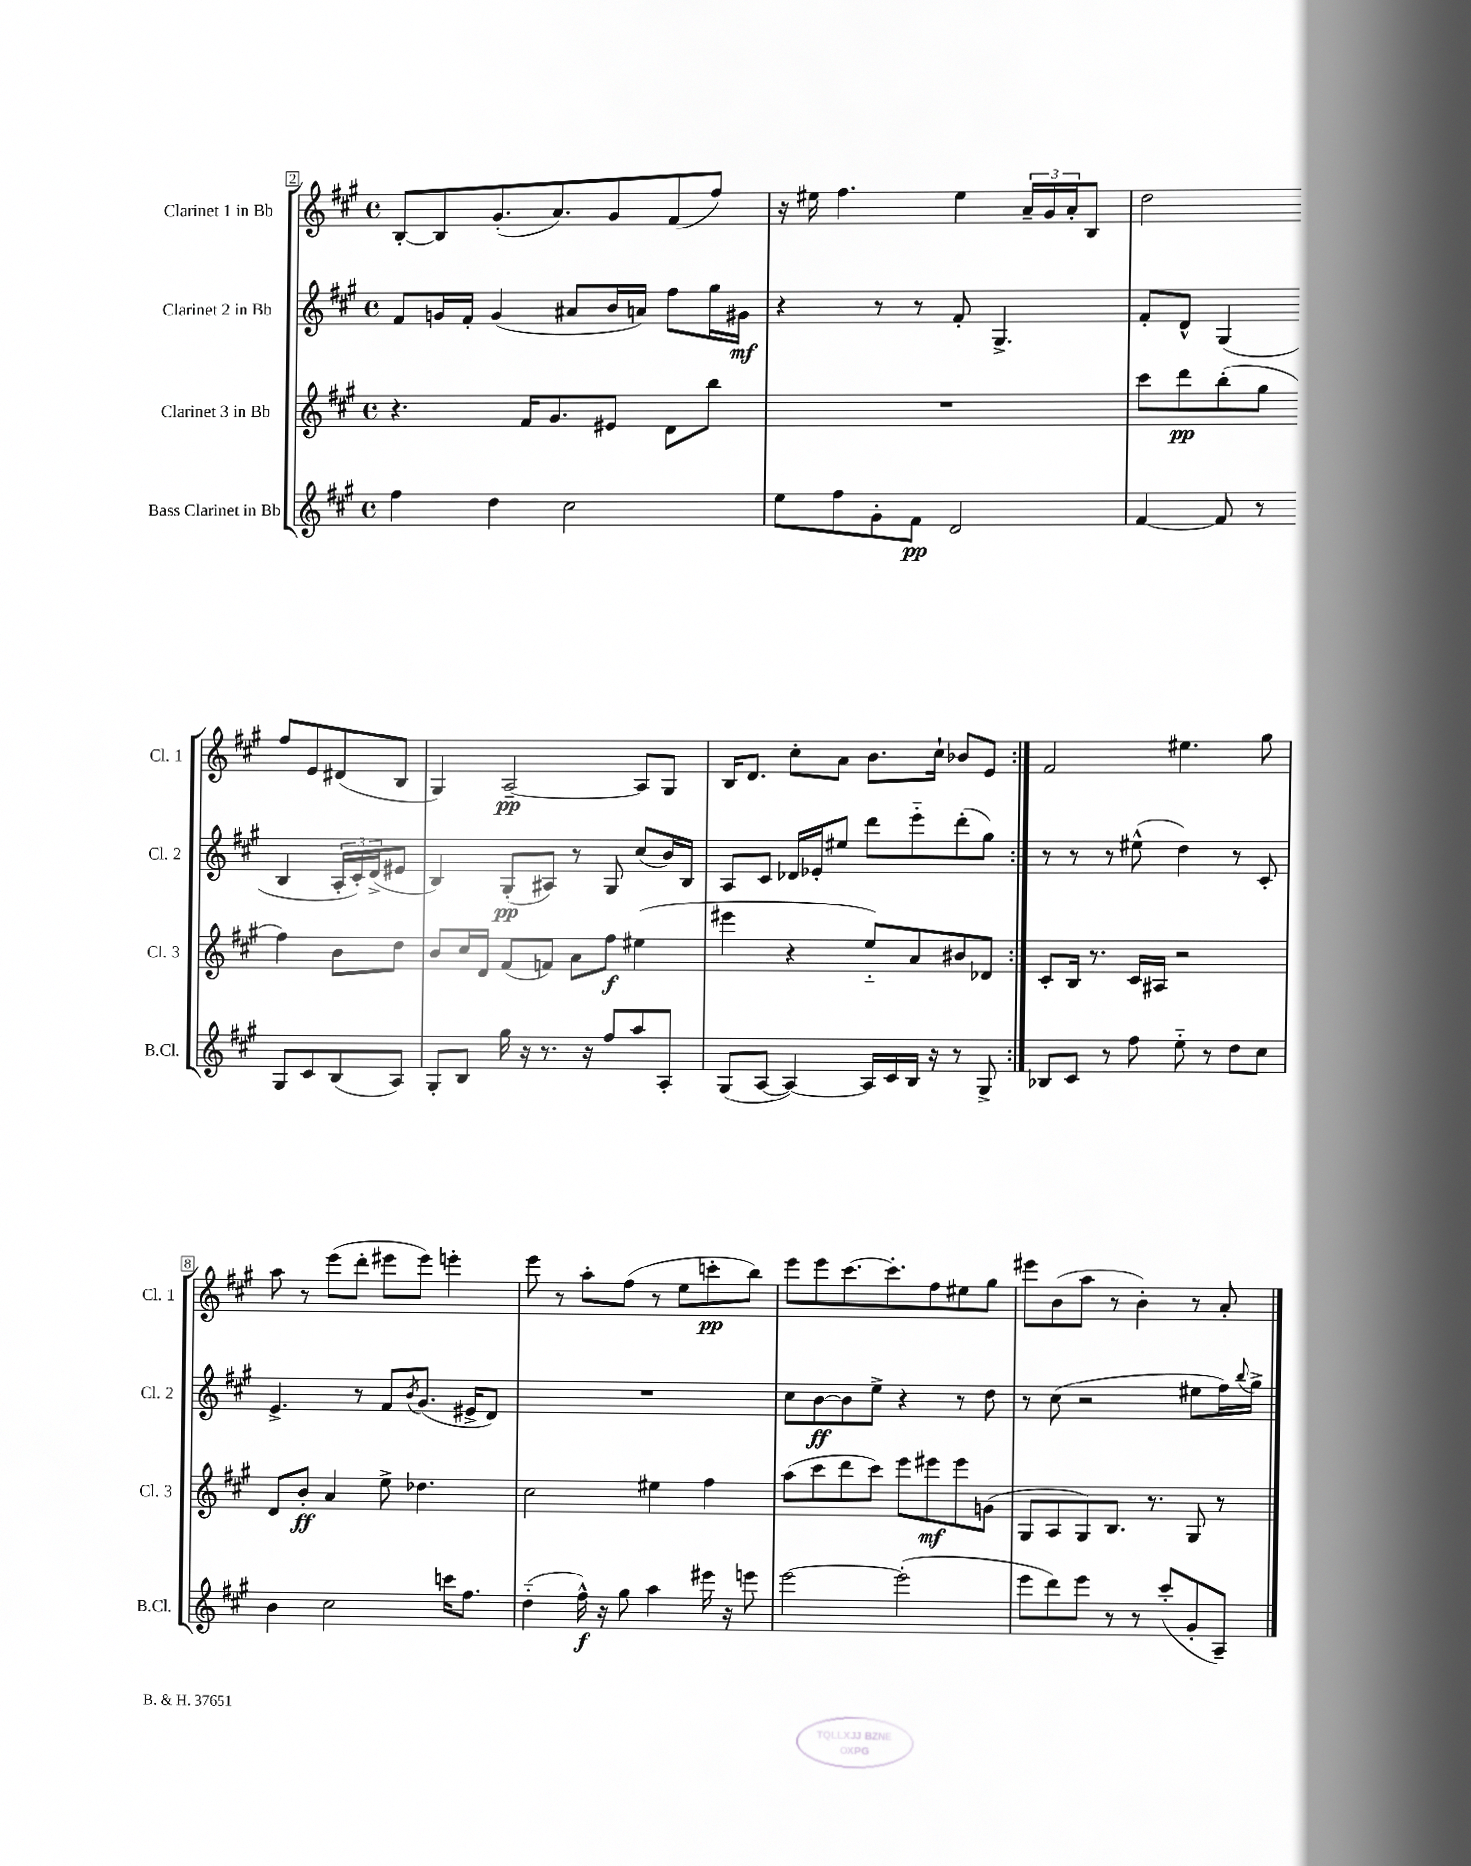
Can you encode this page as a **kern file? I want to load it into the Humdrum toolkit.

**kern	**dynam	**kern	**dynam	**kern	**dynam	**kern	**dynam
*part4	*part4	*part3	*part3	*part2	*part2	*part1	*part1
*staff4	*staff4	*staff3	*staff3	*staff2	*staff2	*staff1	*staff1
*I"Bass Clarinet in Bb	*	*I"Clarinet 3 in Bb	*	*I"Clarinet 2 in Bb	*	*I"Clarinet 1 in Bb	*
*I'B.Cl.	*	*I'Cl. 3	*	*I'Cl. 2	*	*I'Cl. 1	*
*clefG2	*	*clefG2	*	*clefG2	*	*clefG2	*
*k[f#c#g#]	*	*k[f#c#g#]	*	*k[f#c#g#]	*	*k[f#c#g#]	*
*M4/4	*	*M4/4	*	*M4/4	*	*M4/4	*
*met(c)	*	*met(c)	*	*met(c)	*	*met(c)	*
=2	=2	=2	=2	=2	=2	=2	=2
4ff#\	.	4.r	.	8f#/L	.	[8B'/L	.
.	.	.	.	16gn/L	.	8B/]	.
.	.	.	.	16f#'/JJ	.	.	.
4dd\	.	.	.	(4g/	.	(8.g#'/	.
.	.	16f#/KL	.	.	.	.	.
.	.	8.g#/	.	.	.	8.a/)	.
2cc#\	.	.	.	8a#X/L	.	.	.
.	.	8e#X/J	.	16b/L	.	8g#/	.
.	.	.	.	16an/JJ)	.	.	.
.	.	8d\L	.	8ff#\L	.	(8f#/	.
.	.	8bb\J	.	16gg#\L	.	8ff#/J)	.
.	.	.	.	16g#X\JJ	mf	.	.
=3	=3	=3	=3	=3	=3	=3	=3
8ee\L	.	1r	.	4r	.	16r	.
.	.	.	.	.	.	16ee#X\	.
8ff#\	.	.	.	.	.	4.ff#\	.
8g#'\	.	.	.	8r	.	.	.
8f#\J	pp	.	.	8r	.	.	.
2d/	.	.	.	8f#'/	.	4ee#\	.
.	.	.	.	4.G#^/	.	.	.
.	.	.	.	.	.	24a~/LL	.
.	.	.	.	.	.	24g#/	.
.	.	.	.	.	.	24a'/J	.
.	.	.	.	.	.	8B/J	.
=4	=4	=4	=4	=4	=4	=4	=4
[4f#/	.	8ccc#\L	.	8f#'/L	.	2dd\	.
.	.	8ddd\	pp	8d^^/J	.	.	.
8f#/]	.	(8bb'\	.	(4G#/	.	.	.
8r	.	8gg#\J	.	.	.	.	.
8G#/L	.	4ff#\)	.	4B/	.	8ff#/L	.
8c#/	.	.	.	.	.	8e/	.
(8B/	.	8b\L	.	24A'/LL	.	(8d#X/	.
.	.	.	.	24c#'/)	.	.	.
.	.	.	.	(24d^/J	.	.	.
8A/J)	.	8dd\J	.	8e#X/J	.	8B/J	.
!!LO:LB:g=z
=5	=5	=5	=5	=5	=5	=5	=5
8G#'/L	.	8b/L	.	4B/)	.	4G#/)	.
8B/J	.	16cc#/L	.	.	.	.	.
.	.	16d/JJ	.	.	.	.	.
16gg#\	.	(8f#/L	.	(8G#'/L	pp	[2A~/	pp
16r	.	.	.	.	.	.	.
8.r	.	8fn/J)	.	8A#X/J)	.	.	.
.	.	8a\L	.	8r	.	.	.
16r	.	.	.	.	.	.	.
8ff#/L	.	8ff#\J	f	8G#/	.	.	.
8aa/	.	(4ee#X\	.	(8cc#/L	.	8A/L]	.
8A'/J	.	.	.	16b/L)	.	8G#/J	.
.	.	.	.	16B/JJ	.	.	.
=6	=6	=6	=6	=6	=6	=6	=6
(8G#/L	.	4eee#X\	.	8A/L	.	16B/KL	.
.	.	.	.	.	.	8.d/J	.
[8A/J	.	.	.	8c#/J	.	.	.
4A/_)	.	4r	.	16d-X/LL	.	8cc#'\L	.
.	.	.	.	16e-X'/J	.	.	.
.	.	.	.	8ee#X/J	.	8a\J	.
16A/LL]	.	8ee/L)	.	8ddd\L	.	8.b\L	.
16c#/	.	.	.	.	.	.	.
16B/JJ	.	8a/	.	8eee\	.	.	.
16r	.	.	.	.	.	16cc#`\Jk	.
8r	.	8b#X/	.	(8ddd'\	.	8b-X/L	.
8G#^/	.	8d-X/J	.	8gg#\J)	.	8e/J	.
=7:|!	=7:|!	=7:|!	=7:|!	=7:|!	=7:|!	=7:|!	=7:|!
8B-X/L	.	8c#'/L	.	8r	.	2f#/	.
8c#/J	.	16B/Jk	.	8r	.	.	.
.	.	8.r	.	.	.	.	.
8r	.	.	.	8r	.	.	.
8ff#\	.	16c#/LL	.	(8ee#X^^\	.	.	.
.	.	16A#X/JJ	.	.	.	.	.
8ee\	.	2r	.	4dd\)	.	4.ee#X\	.
8r	.	.	.	.	.	.	.
8dd\L	.	.	.	8r	.	.	.
8cc#\J	.	.	.	8c#'/	.	8gg#\	.
!!LO:LB:g=z
=8	=8	=8	=8	=8	=8	=8	=8
4b\	.	8d/L	.	4.e^/	.	8aa\	.
.	.	8b'/J	ff	.	.	8r	.
2cc#\	.	4a/	.	.	.	(8eee\L	.
.	.	.	.	8r	.	8ddd'\J	.
.	.	8ee^\	.	8f#/L	.	8eee#X\L	.
.	.	.	.	8qb/	.	.	.
.	.	4.dd-X\	.	(8.g#/J	.	8eee#\J)	.
16cccn\KL	.	.	.	.	.	4eeen'\	.
8.ff#\J	.	.	.	16e#X^/KL	.	.	.
.	.	.	.	8d/J)	.	.	.
=9	=9	=9	=9	=9	=9	=9	=9
(4dd\	.	2cc#\	.	1r	.	8eee\	.
.	.	.	.	.	.	8r	.
16ff#^^\)	f	.	.	.	.	8aa'\L	.
16r	.	.	.	.	.	.	.
8gg#\	.	.	.	.	.	(8ff#\J	.
4aa\	.	4ee#X\	.	.	.	8r	.
.	.	.	.	.	.	8ee\L	.
16eee#X\	.	4ff#\	.	.	.	8cccn'\	pp
16r	.	.	.	.	.	.	.
8eeen\	.	.	.	.	.	8bb\J)	.
=10	=10	=10	=10	=10	=10	=10	=10
[2eee\	.	(8aa\L	.	8cc#\L	.	8eee\L	.
.	.	8ccc#\	.	[8b\	ff	8eee\	.
.	.	8ddd\	.	8b\]	.	[8.ccc#\	.
.	.	8ccc#\J)	.	8ee^\J	.	.	.
.	.	.	.	.	.	8.ccc#'\]	.
(2eee'\]	.	8eee\L	.	4r	.	.	.
.	.	8eee#X\	mf	.	.	8ff#\	.
.	.	8eee#\	.	8r	.	8ee#X\	.
.	.	(8gn\J	.	8dd\	.	8gg#\J	.
=11	=11	=11	=11	=11	=11	=11	=11
8eee\L	.	8G#/L	.	8r	.	8eee#X\L	.
8ddd\)	.	8A/	.	(8cc#\	.	(8b\	.
8eee\J	.	8G#/)	.	2r	.	8aa\J	.
8r	.	8.B/J	.	.	.	8r	.
8r	.	.	.	.	.	4b'\)	.
.	.	8.r	.	.	.	.	.
(8ccc#'/L	.	.	.	.	.	.	.
8g#'/	.	8G#/	.	8ee#X\L	.	8r	.
8A~/J)	.	8r	.	16ff#\L)	.	8a'/	.
.	.	.	.	8qqbb/	.	.	.
.	.	.	.	16gg#^\JJ	.	.	.
==	==	==	==	==	==	==	==
*-	*-	*-	*-	*-	*-	*-	*-
